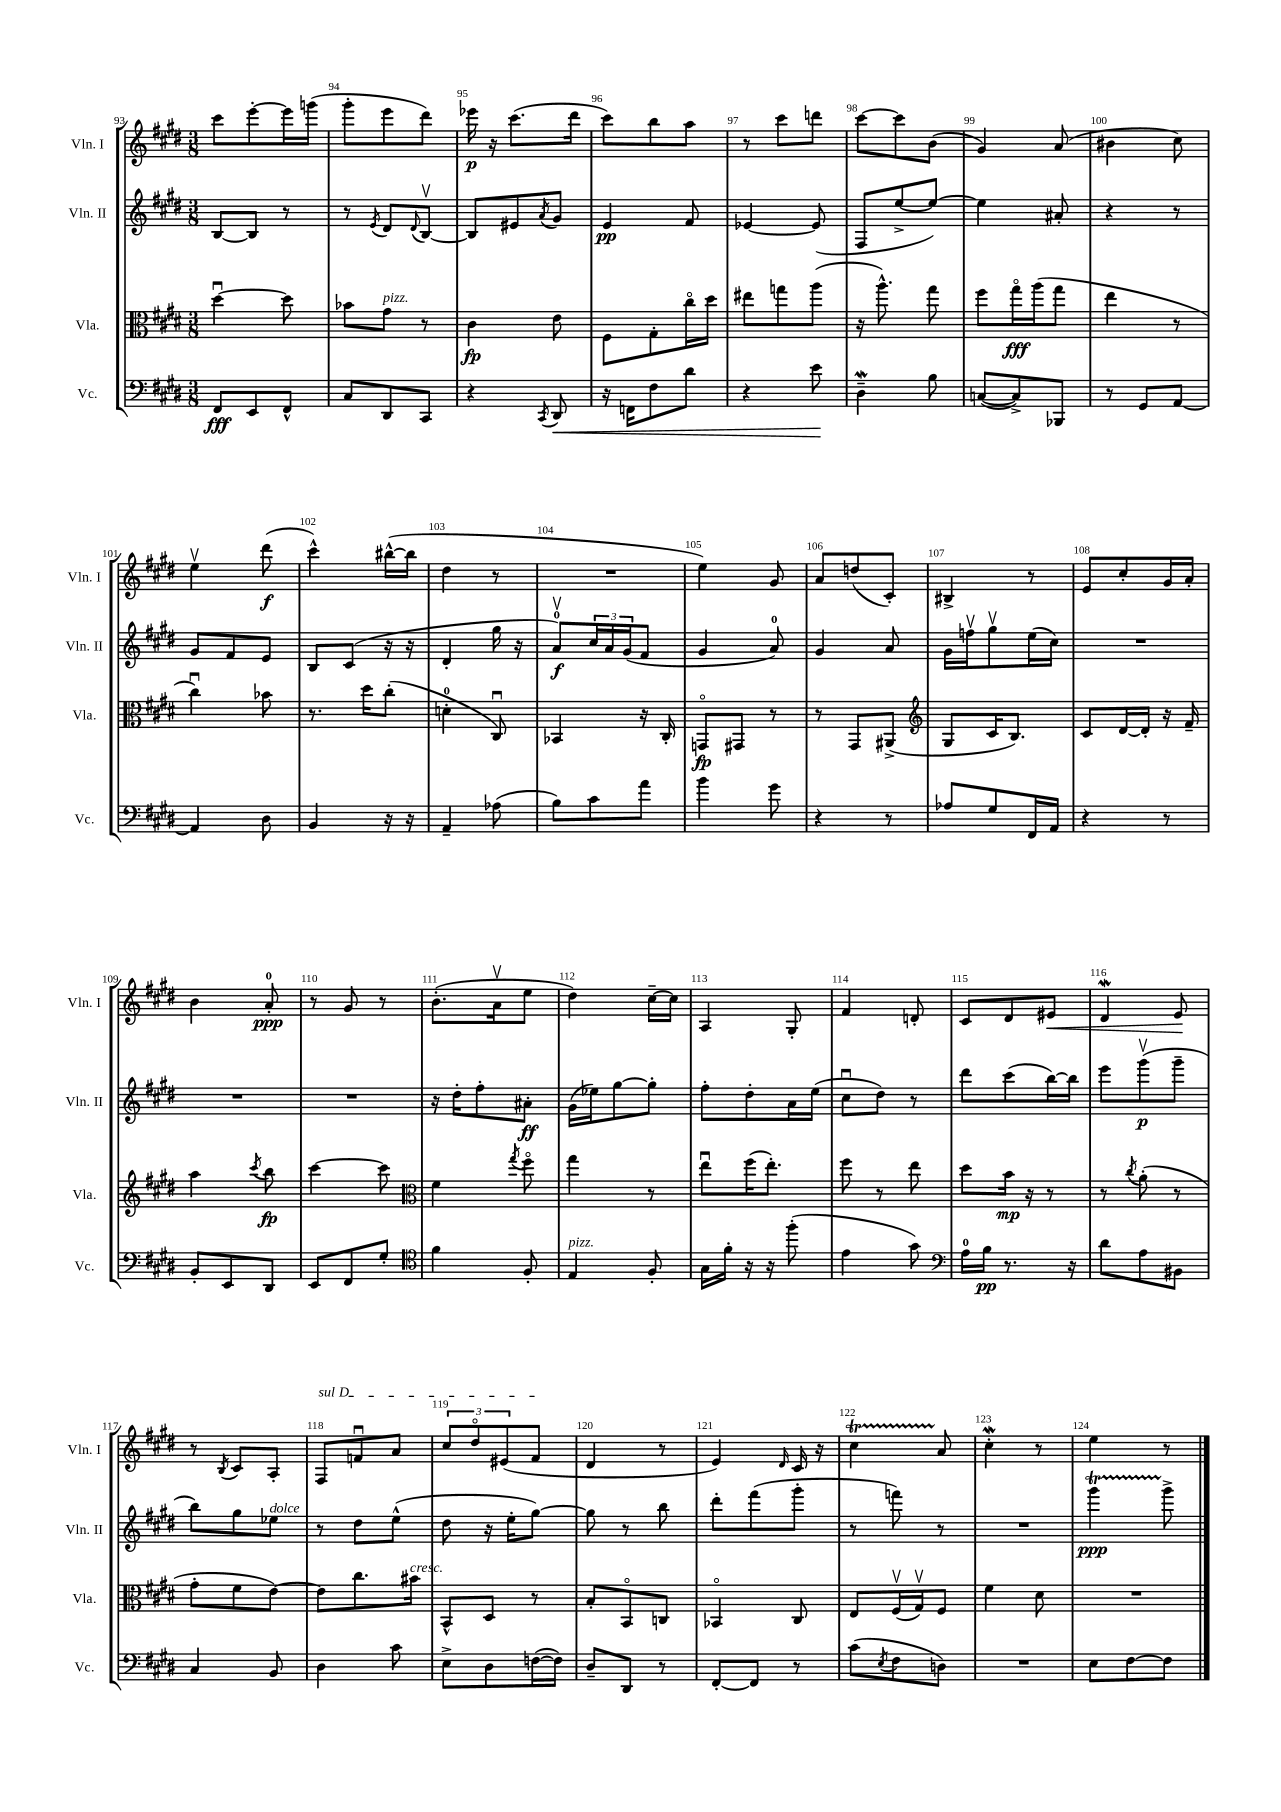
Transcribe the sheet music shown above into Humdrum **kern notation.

**kern	**kern	**kern	**kern
*staff4	*staff3	*staff2	*staff1
*clefF4	*clefC3	*clefG2	*clefG2
*k[f#c#g#d#]	*k[f#c#g#d#]	*k[f#c#g#d#]	*k[f#c#g#d#]
*M3/8	*M3/8	*M3/8	*M3/8
8FF#/L	[4dd#u\	[8B/L	8ccc#\L
8EE/	.	8B/]J	[8eee'\
8FF#^^/J	8dd#\]	8r	16eee\]L
.	.	.	(16ggg\JJ
=	=	=	=
8C#/L	8b-\L	8r	8ggg#'\L
.	.	8qe/	.
8DD#/	8g#\J	8d#/L	8eee\
.	.	8qqd#/	.
8CC#/J	8r	[8Bv/J	8ddd#\J)
=	=	=	=
4r	4c#\	8B/]L	16eee-\
.	.	.	16r
.	.	8e#/	(8.ccc#\L
8qCC#/	.	8qa/	.
8DD#/	8e\	8g#/J	.
.	.	.	16ddd#\Jk
=	=	=	=
16r	8F#\L	4e/	8ccc#\L)
16FF\LK	.	.	.
8F#\	8G#'\	.	8bb\
8d#\J	16cc#o\L	8f#/	8aa\J
.	16dd#\JJ	.	.
=	=	=	=
4r	8ee#\L	[4e-/	8r
.	8gg\	.	8ccc#\L
8e\	(8aa\J	(8e-/]	8ddd\J
=	=	=	=
4D#~\	16r	8F#/L	[8ccc#\L
.	8.aa^^\)	.	.
.	.	[8ee^/	8ccc#\]
8B\	8gg#\	8ee/_J)	(8b\J
=	=	=	=
([8C/L	8ff#\L	4ee\]	4g#/)
8C^/])	16gg#o\L	.	.
.	(16aa\J	.	.
8BBB-/J	8gg#\J	8a#'/	(8a/
=	=	=	=
8r	4ee\	4r	4b#\
8GG#/L	.	.	.
[8AA/J	8r	8r	8cc#\)
=	=	=	=
4AA/]	4cc#u\)	8g#/L	4eev\
.	.	8f#/	.
8D#\	8b-\	8e/J	(8ddd#\
=	=	=	=
4BB/	8.r	8B/L	4ccc#^^\)
.	.	(8c#/J	.
.	16dd#\LK	.	.
16r	(8cc#'\J	16r	([16bb#^^\LL
16r	.	16r	16bb#\]JJ
=	=	=	=
4AA~/	4d'\	4d#'/	4dd#\
(8A-\	8C#u/)	16gg#\	8r
.	.	16r	.
=	=	=	=
8B\L)	4BB-/	8av/L)	4.r
8c#\	.	24cc#/L	.
.	.	24a/	.
.	.	(24g#/J	.
8a\J	16r	8f#/J	.
.	16C#'/	.	.
=	=	=	=
4b\	8GGo/L	4g#/	4ee\)
.	8GG#/J	.	.
8g#\	8r	8a/)	8g#/
=	=	=	=
4r	8r	4g#/	8a/L
.	8GG#/L	.	(8dd/
8r	(8AA#^/J	8a/	8c#'/J)
=	=	=	=
*	*clefG2	*	*
8A-/L	8G#/L	16g#\LL	4B#^/
.	.	16ffv\J	.
8G#/	16c#/K	8gg#v\	.
.	8.B/J)	.	.
16FF#/L	.	(16ee\L	8r
16AA/JJ	.	16cc#\JJ)	.
=	=	=	=
4r	8c#/L	4.r	8e/L
.	[16d#/L	.	8cc#'/
.	16d#'/]JJ	.	.
8r	16r	.	16g#/L
.	16f#~/	.	16a'/JJ
=	=	=	=
8BB'/L	4aa\	4.r	4b\
8EE/	.	.	.
.	8qccc#/	.	.
8DD#/J	8bb\	.	8a'/
=	=	=	=
8EE/L	[4ccc#\	4.r	8r
8FF#/	.	.	8g#/
8G#'/J	8ccc#\]	.	8r
=	=	=	=
*clefC4	*clefC3	*	*
4f#\	4f#\	16r	(8.b'\L
.	.	16dd#'\LK	.
.	.	8ff#'\	.
.	.	.	16av\k
.	8qgg#/	.	.
8F#'/	8ff#o\	8a#'\J	8ee\J
=	=	=	=
4E/	4gg#\	(16g#\LL	4dd#\)
.	.	16ee-\J)	.
.	.	[8gg#\	.
8F#'/	8r	8gg#'\]J	[16cc#~\LL
.	.	.	16cc#\]JJ
=	=	=	=
16G#\LL	8eeu\L	8ff#'\L	4A/
16f#'\JJ	.	.	.
16r	(16ff#\K	8dd#'\	.
16r	8.ee'\J)	.	.
(8ff#'\	.	16a\L	8G#'/
.	.	(16ee\JJ	.
=	=	=	=
4e\	8ff#\	8cc#u\L	4f#/
.	8r	8dd#\J)	.
8g#\)	8ee\	8r	8d'/
=	=	=	=
*clefF4	*	*	*
16A\LL	8dd#\L	8ddd#\L	8c#/L
16B\JJ	.	.	.
8.r	16b\Jk	(8ccc#\	8d#/
.	16r	.	.
.	8r	[16bb\L)	8e#/J
16r	.	16bb\]JJ	.
=	=	=	=
8d#\L	8r	8eee\L	4d#/
.	8qcc#/	.	.
8A\	(8a'\	(8ggg#v\	.
8BB#\J	8r	8ggg#~\J	8e/
=	=	=	=
4C#/	8g#'\L	8bb\L)	8r
.	.	.	8qB/
.	8f#\	8gg#\	8c#/L
8BB/	[8e\J)	8ee-\J	8A'/J
=	=	=	=
4D#\	8e\]L	8r	8F#/L
.	8.cc#\	8dd#\L	8fu/
8c#\	.	(8ee^^\J	8a/J
.	16b#\Jk	.	.
=	=	=	=
8E^\L	8BB^^/L	8dd#\	12cc#/L
.	.	.	12dd#o/
8D#\	8D#/J	16r	.
.	.	.	(12e#/
.	.	16ee'\LK	.
([16F\L	8r	[8gg#\J)	8f#/J
16F\]JJ)	.	.	.
=	=	=	=
8D#~/L	8B'/L	8gg#\]	4d#/
8DD#/J	8BBo/	8r	.
8r	8C/J	8bb\	8r
=	=	=	=
[8FF#'/L	4BB-o/	8ddd#'\L	4e/)
8FF#/]J	.	(8fff#\	.
.	.	.	16qqd#/
8r	8C#/	8ggg#'\J	16c#/
.	.	.	16r
=	=	=	=
(8c#\L	8E/L	8r	4cc#\
8qE/	.	.	.
8F#\	(16F#v/L	8fff\)	.
.	16G#v/J)	.	.
8D\J)	8F#/J	8r	8a/
=	=	=	=
4.r	4f#\	4.r	4cc#'\
.	8d#\	.	8r
=	=	=	=
8E\L	4.r	4ggg#\	4ee\
[8F#\	.	.	.
8F#\]J	.	8ggg#^\	8r
==	==	==	==
*-	*-	*-	*-
